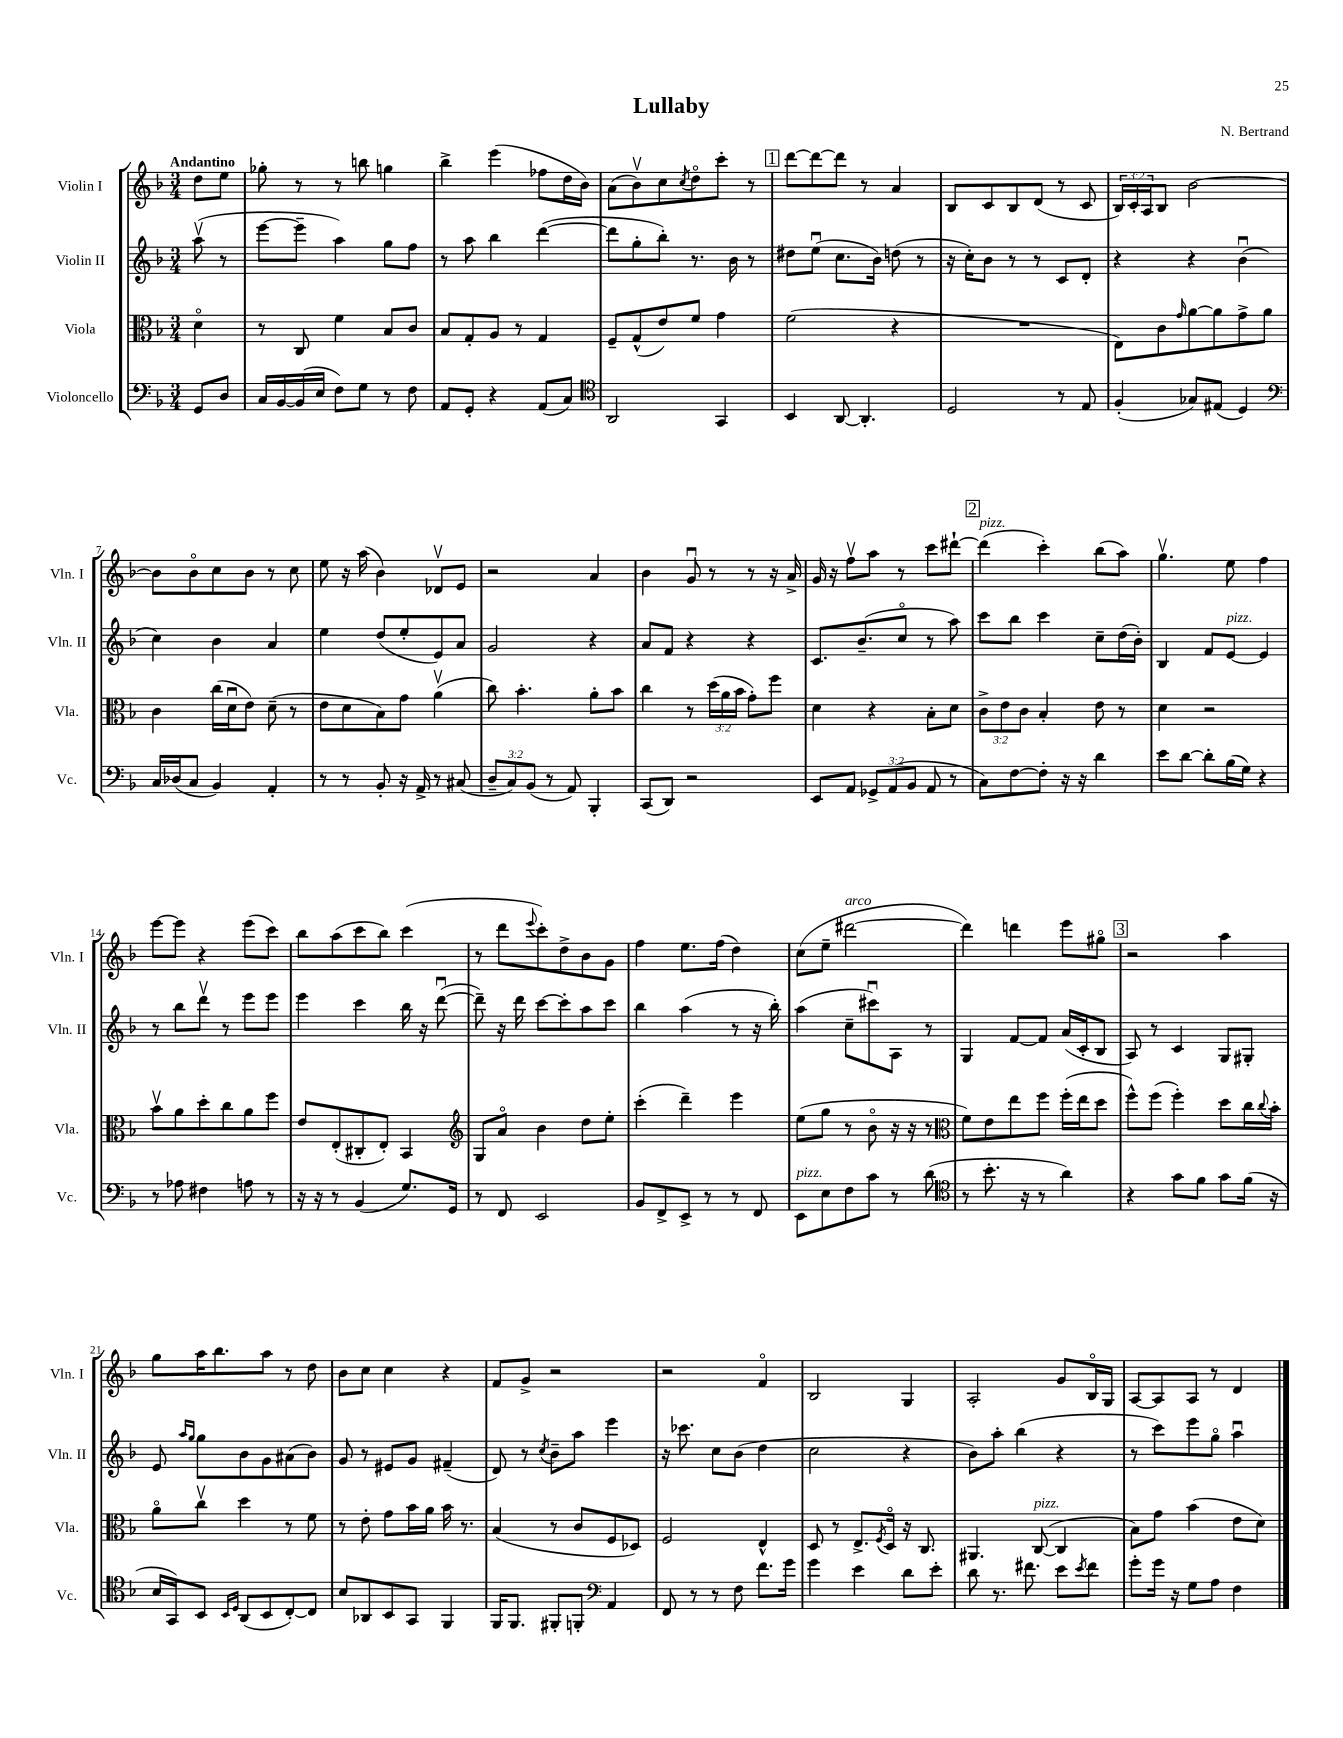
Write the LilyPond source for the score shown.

\header { title = "Lullaby" composer = "N. Bertrand" }
<<
\new StaffGroup <<
\new Staff = "s0" \with { instrumentName = "Violin I" shortInstrumentName = "Vln. I" } {
    \clef treble \key f \major \numericTimeSignature \time 3/4 \override Staff.TupletNumber.text = #tuplet-number::calc-fraction-text \partial 4 \tempo "Andantino"
    d''8 e''8 |
    ges''8-. r8 r8 b''8 g''4 |
    bes''4-> e'''4( fes''8 d''16 bes'16) |
    a'8( bes'8\upbow) c''8 \acciaccatura { c''8 } d''8\flageolet c'''8-. r8 |
    \mark \markup { \box "1" } d'''8~ d'''8~ d'''8 r8 a'4 |
    bes8 c'8 bes8 d'8( r8 c'8 |
    \tuplet 3/2 { bes16) c'16-. a16 } bes8 bes'2~ |
    bes'8 bes'8\flageolet c''8 bes'8 r8 c''8 |
    e''8 r16 a''16( bes'4) des'8\upbow e'8 |
    r2 a'4 |
    bes'4 g'8\downbow r8 r8 r16 a'16-> |
    g'16 r16 f''8\upbow a''8 r8 c'''8 dis'''8~-! |
    \mark \markup { \box "2" } dis'''4^\markup { \italic "pizz." }( c'''4-.) bes''8( a''8) |
    g''4.\upbow e''8 f''4 |
    e'''8~ e'''8 r4 e'''8( c'''8) |
    bes''8 a''8( c'''8 bes''8) c'''4( |
    r8 d'''8 \appoggiatura { e'''8 } c'''8-.) d''8-> bes'8 g'8 |
    f''4 e''8. f''16( d''4) |
    c''8( e''8-- dis'''2~^\markup { \italic "arco" } |
    dis'''4) d'''4 e'''8 gis''8\flageolet |
    \mark \markup { \box "3" } r2 a''4 |
    g''8 a''16 bes''8. a''8 r8 d''8 |
    bes'8 c''8 c''4 r4 |
    f'8 g'8-> r2 |
    r2 f'4\flageolet |
    bes2 g4 |
    a2-. g'8 bes16\flageolet g16 |
    a8~ a8 a8 r8 d'4 \bar "|." |
}
\new Staff = "s1" \with { instrumentName = "Violin II" shortInstrumentName = "Vln. II" } {
    \clef treble \key f \major \numericTimeSignature \time 3/4 \partial 4
    a''8\upbow( r8 |
    e'''8~ e'''8-- a''4) g''8 f''8 |
    r8 a''8 bes''4 d'''4~( |
    d'''8 g''8-. bes''8-.) r8. bes'16 r8 |
    \mark \markup { \box "1" } dis''8 e''8\downbow( c''8. bes'16) d''8( r8 |
    r16 c''16-.) bes'8 r8 r8 c'8 d'8-. |
    r4 r4 bes'4\downbow( |
    c''4) bes'4 a'4 |
    e''4 d''8( e''8-. e'8) a'8 |
    g'2 r4 |
    a'8 f'8 r4 r4 |
    c'8. bes'8.--( c''8\flageolet r8 a''8) |
    \mark \markup { \box "2" } c'''8 bes''8 c'''4 c''8-- d''16( bes'16-.) |
    bes4 f'8 e'8~^\markup { \italic "pizz." } e'4 |
    r8 bes''8 d'''8\upbow r8 e'''8 e'''8 |
    e'''4 c'''4 bes''16 r16 d'''8~\downbow( |
    d'''8--) r16 d'''16 c'''8~ c'''8-. a''8 c'''8 |
    bes''4 a''4( r8 r16 bes''16-.) |
    a''4( c''8-- cis'''8\downbow) a8 r8 |
    g4 f'8~ f'8 a'16( c'16-. bes8 |
    \mark \markup { \box "3" } a8) r8 c'4 g8 gis8-. |
    e'8 \grace { a''16 g''16 } g''8 bes'8 g'8 ais'8( bes'8) |
    g'8 r8 eis'8 g'8 fis'4--( |
    d'8) r8 \acciaccatura { c''8 } bes'8-- a''8 e'''4 |
    r16 ces'''8. c''8 bes'8( d''4 |
    c''2 r4 |
    bes'8) a''8-. bes''4( r4 |
    r8 c'''8) e'''8 g''8\flageolet a''4\downbow \bar "|." |
}
\new Staff = "s2" \with { instrumentName = "Viola" shortInstrumentName = "Vla." } {
    \clef alto \key f \major \numericTimeSignature \time 3/4 \override Staff.TupletNumber.text = #tuplet-number::calc-fraction-text \partial 4
    d'4\flageolet |
    r8 c8 f'4 bes8 c'8 |
    bes8 g8-. a8 r8 g4 |
    f8-- g8-^( e'8) f'8 g'4 |
    \mark \markup { \box "1" } f'2( r4 |
    R2. |
    e8) c'8 \grace { g'16 } a'8~ a'8 g'8-> a'8 |
    c'4 c''16( d'16\downbow e'8) d'8--( r8 |
    e'8 d'8 bes8) g'8 a'4\upbow( |
    c''8) bes'4.-. a'8-. bes'8 |
    c''4 r8 \tuplet 3/2 { d''16( a'16 bes'16 } g'8-.) f''8 |
    d'4 r4 bes8-. d'8 |
    \mark \markup { \box "2" } \tuplet 3/2 { c'8-> e'8 c'8 } bes4-. e'8 r8 |
    d'4 r2 |
    bes'8\upbow a'8 d''8-. c''8 a'8 f''8 |
    e'8 e8-.( cis8-. e8-.) bes,4 |
    \clef treble g8 a'8\flageolet bes'4 d''8 e''8-. |
    c'''4-.( d'''4--) e'''4 |
    e''8( g''8 r8 bes'8\flageolet r16 r16 r8 |
    \clef alto f'8) e'8 e''8 f''8 f''16-.( e''16 d''8 |
    \mark \markup { \box "3" } f''8-^) f''8( f''4-.) d''8 c''16 \appoggiatura { c''8 } bes'16-. |
    a'8\flageolet c''8\upbow d''4 r8 f'8 |
    r8 e'8-. g'8 bes'16 a'16 bes'16 r8. |
    bes4( r8 c'8 f8 des8) |
    f2 e4-^ |
    d8 r8 e8.-> \acciaccatura { f8 } d16\flageolet r16 c8. |
    ais,4. c8~^\markup { \italic "pizz." }( c4 |
    bes8) g'8 bes'4( e'8 d'8) \bar "|." |
}
\new Staff = "s3" \with { instrumentName = "Violoncello" shortInstrumentName = "Vc." } {
    \clef bass \key f \major \numericTimeSignature \time 3/4 \override Staff.TupletNumber.text = #tuplet-number::calc-fraction-text \partial 4
    g,8 d8 |
    c16 bes,16~ bes,16( e16 f8) g8 r8 f8 |
    a,8 g,8-. r4 a,8( c8) |
    \clef tenor a,2 g,4 |
    \mark \markup { \box "1" } bes,4 a,8~ a,4.-. |
    d2 r8 e8 |
    f4-.( ges8) eis8( d4) |
    \clef bass c16 des16( c8 bes,4) a,4-. |
    r8 r8 bes,8-. r16 a,16-> r8 cis8( |
    \tuplet 3/2 { d8-- c8) bes,8( } r8 a,8) bes,,4-. |
    c,8( d,8) r2 |
    e,8 a,8 \tuplet 3/2 { ges,8-> a,8( bes,8 } a,8 r8 |
    \mark \markup { \box "2" } c8) f8~ f8-. r16 r16 d'4 |
    e'8 d'8~ d'8-. bes16( g16) r4 |
    r8 aes8 fis4 a8 r8 |
    r16 r16 r8 bes,4( g8.) g,16 |
    r8 f,8 e,2 |
    bes,8 f,8-> e,8-> r8 r8 f,8 |
    e,8^\markup { \italic "pizz." } e8 f8 c'8 r8 d'8( |
    \clef tenor r8 bes'8.-. r16 r8 a'4) |
    \mark \markup { \box "3" } r4 g'8 f'8 g'8 f'16( r16 |
    bes16 g,16) bes,8 \grace { bes,16 d16 } a,8( bes,8 c8~-.) c8 |
    bes8 aes,8 bes,8 g,8 f,4 |
    f,16 f,8. fis,8-. f,8-. \clef bass a,4 |
    f,8 r8 r8 f8 f'8. g'16 |
    g'4 e'4 d'8 e'8-. |
    d'8 r8. fis'8. e'8 \acciaccatura { e'8 } fis'8 |
    g'8-. g'16 r16 g8 a8 f4 \bar "|." |
}
>>
>>
